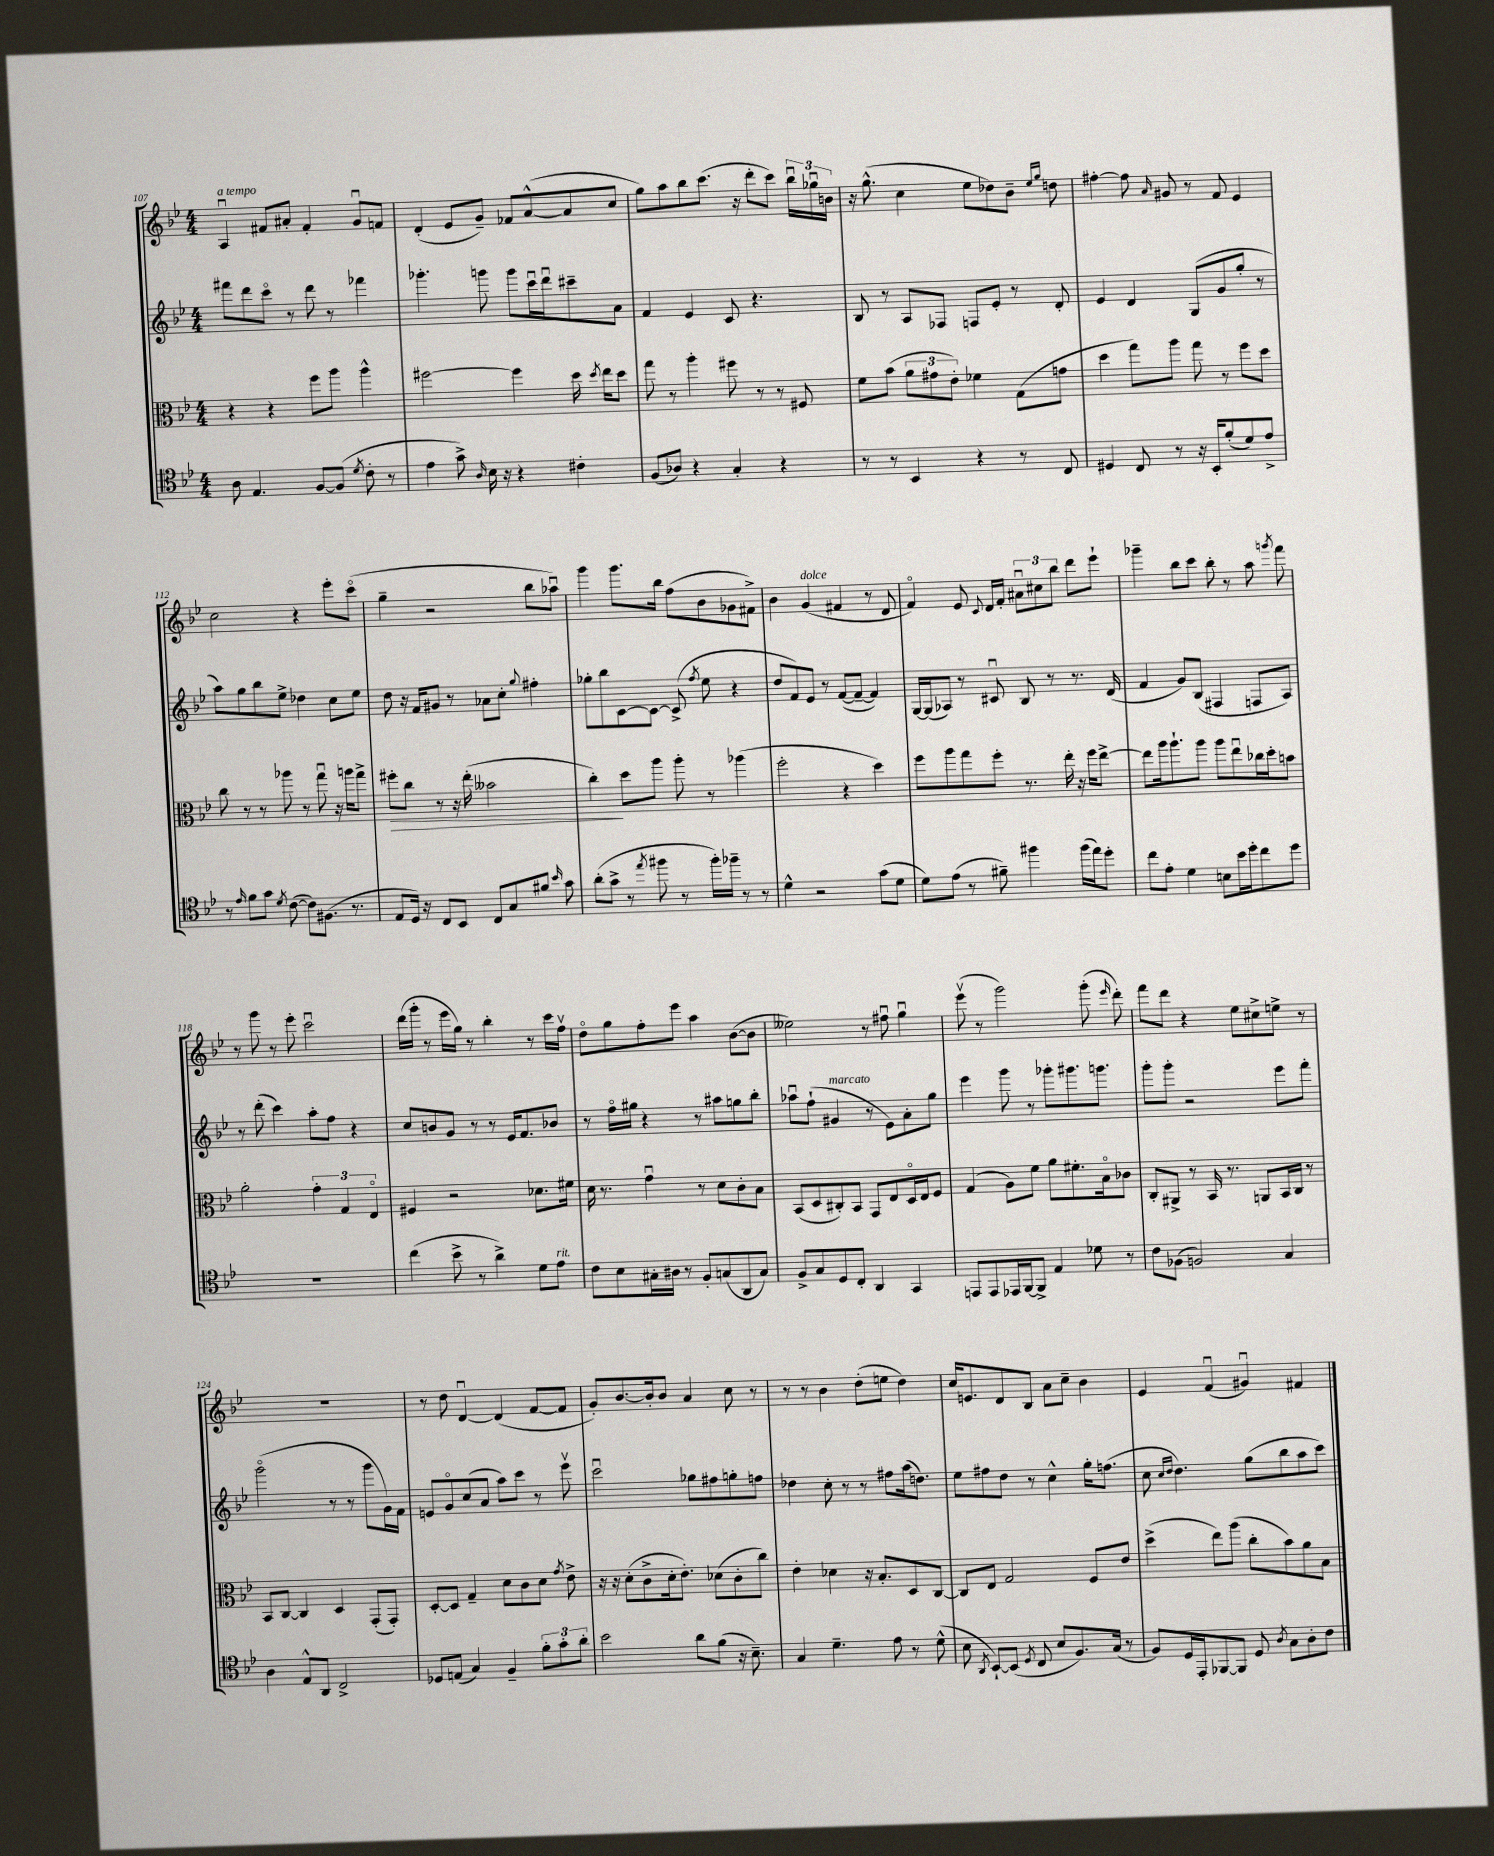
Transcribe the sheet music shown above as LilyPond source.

<<
\new StaffGroup <<
\new Staff = "s0" {
    \clef treble \key bes \major \numericTimeSignature \time 4/4
    \autoBeamOff a4\downbow^\markup { \italic "a tempo" } fis'8[ ais'8]-. fis'4-. g'8[\downbow f'8] |
    d'4-.( ees'8[ g'8]--) fes'8[ a'8~-^( a'8 c''8] |
    g''8[) a''8 bes''8 c'''8.]( r16 d'''8[-. c'''8]) \tuplet 3/2 { bes''16[\downbow ges''16\downbow b'16] } |
    r16 g''8.-^( c''4 ees''8[ des''8) bes'8]-- \grace { ees''16[ g''16] } d''8 |
    fis''4~-. fis''8 \grace { a'16 } gis'8 r8 f'8 ees'4 |
    c''2 r4 ees'''8[-. c'''8]\flageolet( |
    g''4-- r2 bes''8[ aes''8]\downbow) |
    g'''4 g'''8.[ bes''16] f''8[( bes'8 ges'8 fis'8]->) |
    bes'4 g'4^\markup { \italic "dolce" }( fis'4 r8 d'8 |
    f'4\flageolet) ees'8 \appoggiatura { c'8 } d'16[ f'16]-. \tuplet 3/2 { ais'8[\downbow cis''8 bes''8] } d'''8[ ees'''8]-! |
    ges'''4-- bes''8[ c'''8] bes''8-. r8 a''8 \acciaccatura { g'''8 } f'''8 |
    r8 g'''8 r8 ees'''8-. c'''2\downbow |
    d'''16[( g'''16]-. r8 ees'''16[ g''16]) r8 bes''4-. r8 c'''16[ f''16]\upbow |
    d''8[\flageolet g''8 f''8-. ees'''8] a''4 bes'8[~( bes'8] |
    eeses''2) r8 fis''8\downbow g''4\downbow |
    ees'''8\upbow( r8 g'''2) g'''8-.( \grace { ees'''16 } d'''8-.) |
    f'''8[ d'''8] r4 ees''8[ cis''8-> e''8]-> r8 |
    R1 |
    r8 d''8 d'4~\downbow d'4( f'8[~ f'8] |
    g'8[-.) bes'8.~ bes'16-. bes'8] a'4 c''8 r8 |
    r8 r8 bes'4 d''8[-.( e''8] d''4) |
    c''16[ e'8. d'8 bes8] a'8[ c''8]-- bes'4 |
    ees'4 f'4\downbow( gis'4\downbow) fis'4 \bar "|." |
}
\new Staff = "s1" {
    \clef treble \key bes \major \numericTimeSignature \time 4/4
    \autoBeamOff fis'''8[ d'''8 c'''8]\flageolet r8 d'''8 r8 fes'''4 |
    ges'''4.-. g'''8 g'''8[ c'''16\downbow d'''16\downbow cis'''8-- a'8] |
    f'4 ees'4 c'8 r4. |
    bes8 r8 a8[ fes8] f8[ ees'8]-. r8 d'8-. |
    ees'4 d'4 g8[( g'8 g''8]-. r8 |
    a''8[) g''8 bes''8 ees''8]-> des''4 c''8[ ees''8] |
    d''8 r16 f'16[ gis'8] r8 aes'8[ c''8]-. \appoggiatura { g''8 } fis''4-. |
    ges''8[-. bes''8 c'8~ c'8]~ c'8->( \acciaccatura { f''8 } ees''8 r4 |
    d''8[ f'8) ees'8] r8 f'8[~( f'8]~-- f'4) |
    g16[~ g16( aes8]) r8 cis'8\downbow bes8 r8 r8. d'16( |
    f'4 g'8[) bes8]( fis4 f8[ a8]) |
    r8 d'''8-.( c'''4) a''8[-. f''8] r4 |
    c''8[ b'8 g'8] r8 r8 ees'16[ f'8. bes'8] |
    r8 f''16[\flageolet gis''16] r4 r8 ais''8[ g''8 bes''8]-. |
    aes''8[\downbow f''8]-!( gis'4^\markup { \italic "marcato" } r8 ees'8[) a'8-. g''8] |
    ees'''4 g'''8 r8 ges'''8[-. gis'''8. g'''8.] |
    g'''8[-. g'''8]-. r2 ees'''8[ f'''8]-. |
    g'''2\flageolet( r8 r8 g'''8[ g'16) f'16] |
    e'8[ g'8\flageolet c''8( a'8] a''8[) c'''8] r8 ees'''8\upbow |
    c'''2\downbow ges''8[ fis''8 g''8-. f''8] |
    des''4 c''8-. r8 r8 fis''8[ a''16( d''8.]) |
    ees''8[ fis''8 d''8] r8 c''4-^ g''16[-. f''8.]( |
    c''8 \grace { c''16[ d''16] } d''4.) g''8[( bes''8 a''8 c'''8]) \bar "|." |
}
\new Staff = "s2" {
    \clef alto \key bes \major \numericTimeSignature \time 4/4
    \autoBeamOff r4 r4 f''8[ a''8] a''4-^ |
    fis''2~ fis''4 d''16 \acciaccatura { d''8 } ees''16[ d''8] |
    g''8 r8 a''4-. fis''8 r8 r8 fis8 |
    f'8[ bes'8]( \tuplet 3/2 { a'8[ gis'8 ees'8]-.) } fes'4 g8[( g'8] |
    d''4 g''8[) a''8] g''8 r8 f''8[ d''8] |
    c''8 r8 r8 aes''8 r8 g''8\downbow r16 a''16[ g''8]-> |
    fis''8[-.\> c''8] r8 r16 ees''16-.( beses'2 |
    c''4-.\!) d''8[ a''8] a''8-. r8 aes''4( |
    f''2-. r4 d''4) |
    f''8[ a''8 g''8 f''8]-. r8. ees''16-. r16 f''16[ ees''8]~-> |
    ees''8[ a''16 a''8.-! a''8] a''8[ ees''8\downbow ces''16 d''16-. b'8] |
    a'2-. \tuplet 3/2 { g'4-. g4 ees4\flageolet } |
    fis4 r2 des'8.[ fis'16] |
    d'16 r8. g'4\downbow r8 d'8[ c'8-. bes8] |
    bes,8[( d8 cis8-.) bes,8] g,8[ ees8 d16\flageolet ees16 f8] |
    g4( a8[) f'8] a'8[ fis'8.-. bes16\flageolet ces'8] |
    c8[-. ais,8]-> r8 bes,16 r8. a,8[ bes,16 c16] r8 |
    bes,8[ c8]~ c4 d4 g,8[-.( g,8]-.) |
    d8[~-. d8] g4-- d'8[ c'8 d'8] \acciaccatura { g'8 } ees'8-> |
    r16 r16 d'8[-.( c'8-> d'16-. ees'8.]-.) des'8[( c'8-. c''8]) |
    ees'4-. des'4 r16 bes8.[-. d8 c8]~ |
    c8[ ees8] g2 f8[ ees'8] |
    d''4->( ees''8[) a''8]( c''8[-. bes'8) a'8 bes8] \bar "|." |
}
\new Staff = "s3" {
    \clef tenor \key bes \major \numericTimeSignature \time 4/4
    \autoBeamOff a8 ees4. f8[~ f8]( \acciaccatura { d'8 } c'8-. r8 |
    ees'4 g'8->) \grace { a16 } bes16 r16 r4 cis'4-. |
    f8[( aes8]) r4 g4-. r4 |
    r8 r8 bes,4 r4 r8 c8 |
    dis4 c8 r8 r16 bes,16[-. f'8-.( d'8) ees'8]-> |
    r8 \grace { ees'16 } f'8[ g'8] \acciaccatura { d'8 } c'8~( c'8[) fis8.]( r8. |
    ees8[ d16]) r16 c8[ bes,8] c8[ g8 fis'8] \grace { bes'16 } g'8 |
    a'8[-.( g'8]-> r8 \acciaccatura { ees''8 } fis''8 r8 fis''16[-.) fes''16]-- r8 r8 |
    d'4-^ r2 g'8[( d'8] |
    d'8[) ees'8]( r8 fis'8--) fis''4 fis''16[( ees''16) d''8]-. |
    c''8[ ees'8]-. d'4 b8[ bes'16 d''16-. c''8 d''8] |
    R1 |
    c''4( bes'8-> r8 a'4->) d'8[ ees'8]^\markup { \italic "rit." } |
    c'8[ bes8 gis16-. ais16] r8 f8[-. g8( a,8 g8]) |
    f8[-> g8 d8 c8]-. a,4 g,4 |
    e,8[ e,8 ees,16 f,16~ f,8]-> ees4 des'8 r8 |
    c'8[ fes8]( f2) g4 |
    a4 ees8[-^ a,8] c2-> |
    des8[ e8]( g4) f4-- \tuplet 3/2 { f'8[-. g'8-. a'8]-. } |
    bes'2 a'8[ f'8]( r16 bes8.--) |
    g4 d'4.-- ees'8 r8 d'8-^( |
    bes8 \acciaccatura { a,8 } bes,8[~-!) bes,8]( \acciaccatura { d8 } c8 bes8[ f8.) g16]( r8 |
    f8[) d16 ees,16-. fes,8~ fes,8] d8 \acciaccatura { a8 } g8[ a8-. c'8] \bar "|." |
}
>>
>>
\layout { \context { \Score currentBarNumber = #107 } }
